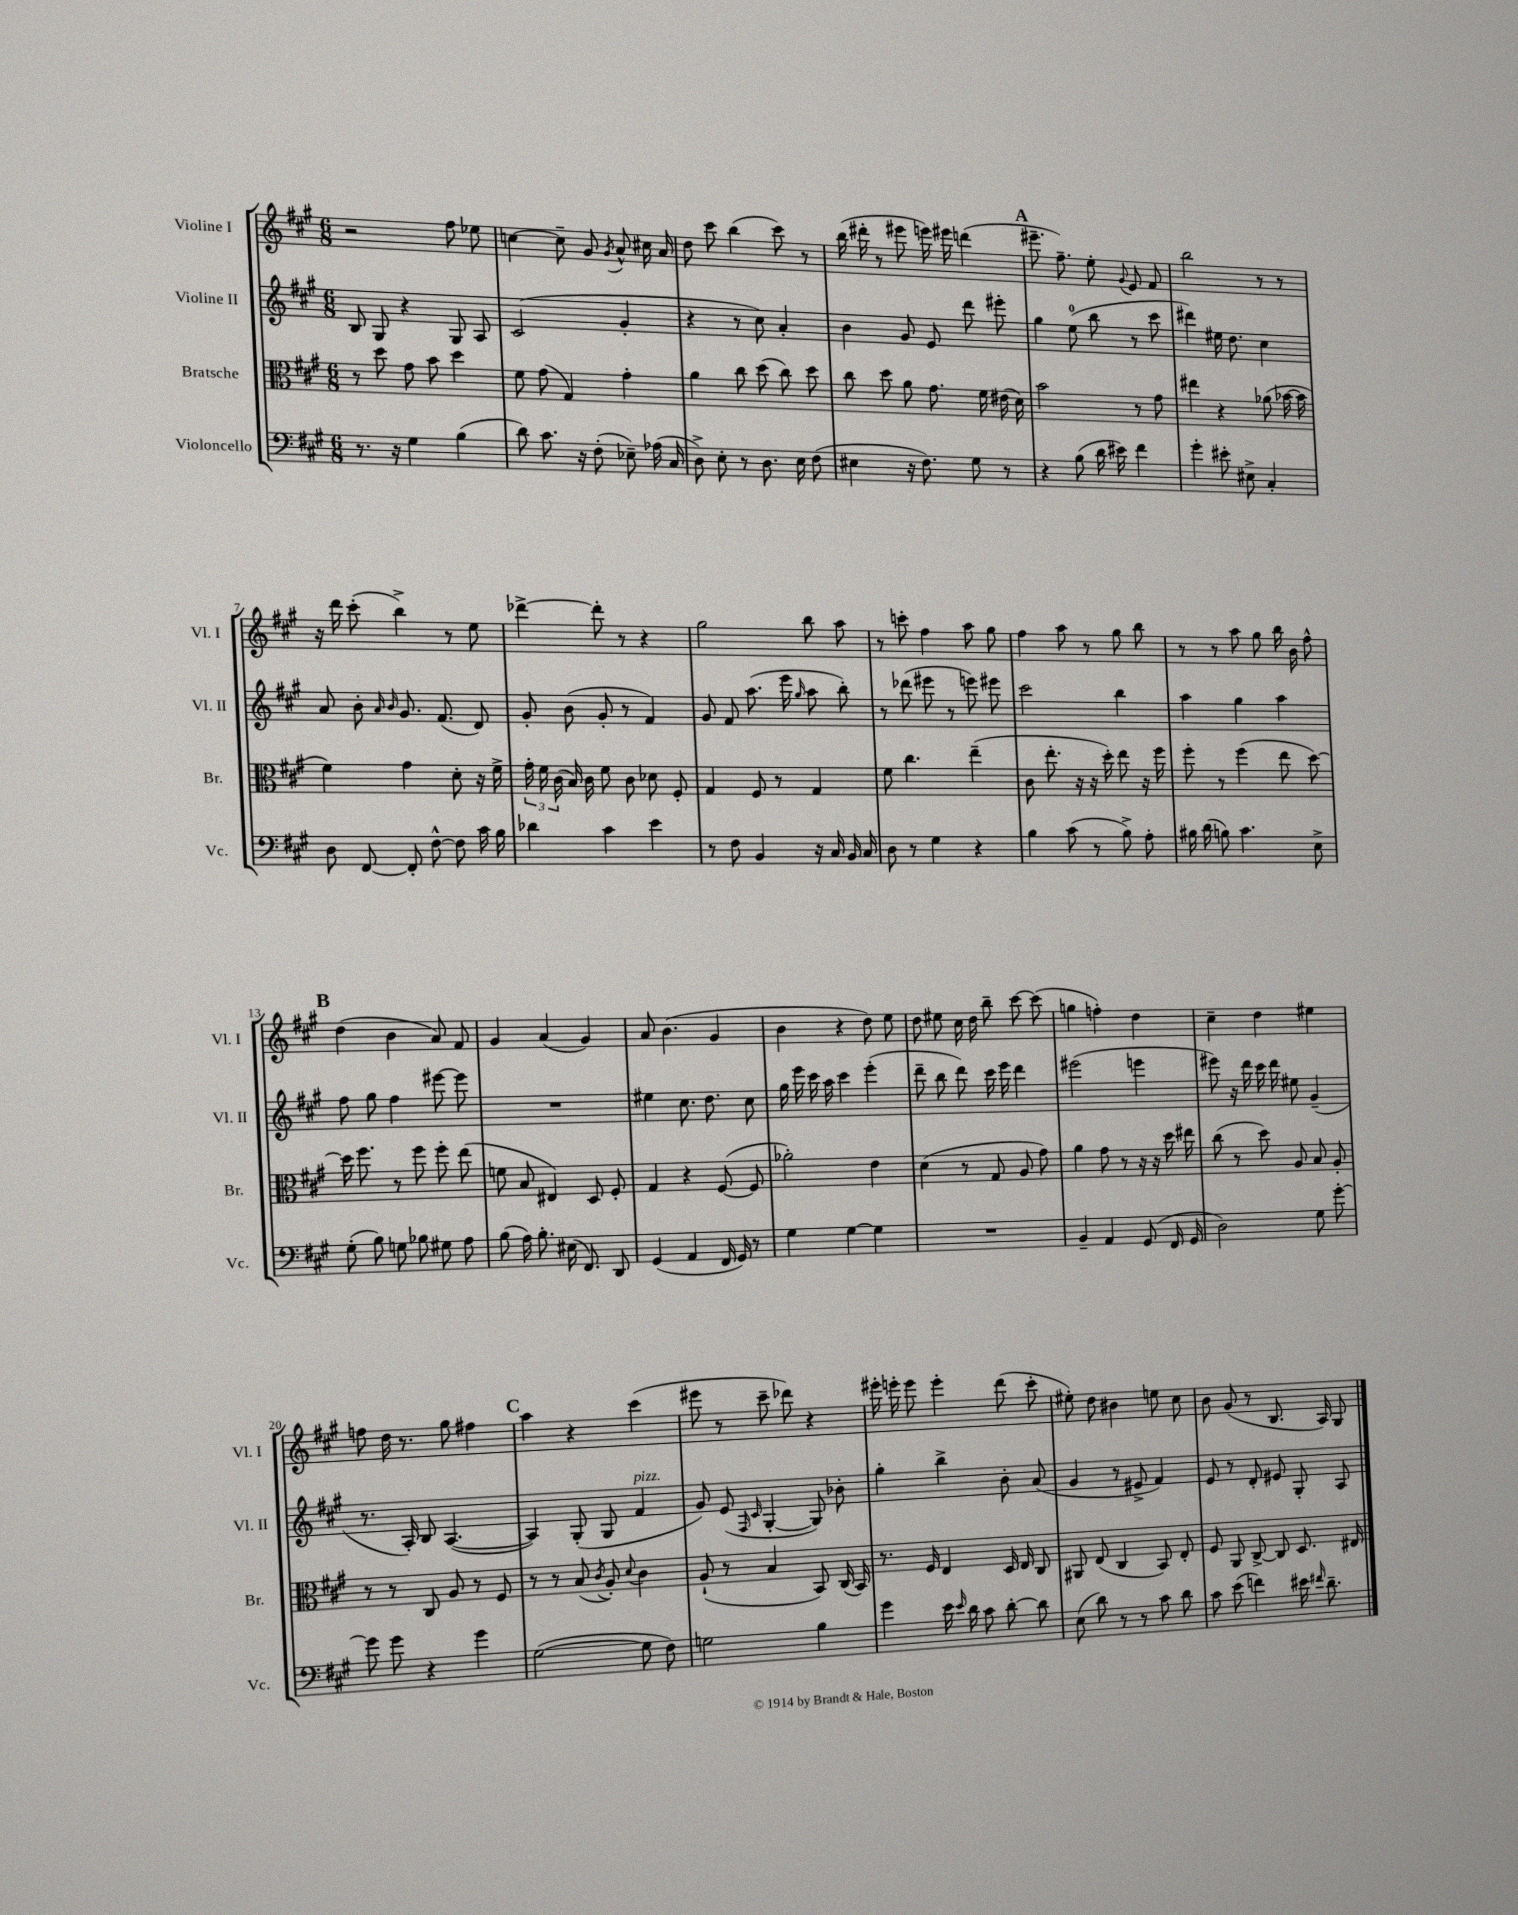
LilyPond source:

<<
\new StaffGroup <<
\new Staff = "s0" \with { instrumentName = "Violine I" shortInstrumentName = "Vl. I" } {
    \clef treble \key a \major \numericTimeSignature \time 6/8
    \autoBeamOff r2 fis''8 ees''8 |
    c''4~ c''8-- gis'8 \acciaccatura { gis'8 } a'8-^ cis''16 a'16 |
    d''8 cis'''8 b''4( cis'''8) r8 |
    b''16( dis'''16-. r8 eis'''8 e'''16) eis'''16 d'''4( |
    \mark \markup { \bold "A" } eis'''8.-- fis''8.--) e''8-. \appoggiatura { gis'8 } e'8 fis'8 |
    b''2 r8 r8 |
    r16 d'''16 cis'''8-.( b''4->) r8 e''8 |
    des'''4~-> des'''8-. r8 r4 |
    gis''2 b''8 a''8 |
    r8 c'''8-. fis''4 a''8 gis''8 |
    fis''4 a''8 r8 gis''8 b''8 |
    r8 r8 a''8 gis''8 b''16 b'16 fis''8-^ |
    \mark \markup { \bold "B" } d''4( b'4 a'8) fis'8 |
    gis'4 a'4( gis'4) |
    a'8 b'4.( gis'4 |
    b'4 r4 d''8) e''8 |
    d''8 eis''8 cis''16 d''16 b''8-- cis'''8~ cis'''8( |
    g''4 f''4-.) d''4 |
    cis''4-- d''4 eis''4 |
    f''8 d''16 r8. gis''8 fis''4 |
    \mark \markup { \bold "C" } a''4 r4 cis'''4( |
    eis'''8 r8 cis'''8-- des'''8) r4 |
    eis'''16-. e'''16-. e'''8 e'''4-. d'''8( cis'''8-. |
    eis''8-.) d''8 bis'4 e''8 cis''8 |
    b'8 gis'8( r8 b8. a16) gis8 \bar "|." |
}
\new Staff = "s1" \with { instrumentName = "Violine II" shortInstrumentName = "Vl. II" } {
    \clef treble \key a \major \numericTimeSignature \time 6/8
    \autoBeamOff b8 gis8 r4 gis8 a8 |
    cis'2( gis'4-. |
    r4 r8 cis''8) a'4-. |
    b'4 gis'8 e'8 d'''8 eis'''8-. |
    \mark \markup { \bold "A" } gis''4 e''8-0( b''8 r8 cis'''8 |
    dis'''4) eis''16 d''8. cis''4 |
    a'8 b'8-. \grace { a'16 b'16 } gis'8. fis'8.( d'8) |
    gis'8-. b'8( gis'8-. r8 fis'4) |
    gis'8 fis'8 a''8.( e'''16 \grace { gis''16 } a''8 b''8-.) |
    r8 des'''8( eis'''8 r8 e'''8) eis'''8 |
    cis'''2 b''4 |
    a''4 gis''4 a''4 |
    \mark \markup { \bold "B" } fis''8 gis''8 fis''4 eis'''8~ eis'''8 |
    R2. |
    eis''4 cis''8. d''8. cis''8 |
    gis''16 e'''16 cis'''16 a''16 cis'''4 e'''4-.( |
    d'''8-- b''8 d'''8) cis'''16 e'''16 d'''4 |
    eis'''2( e'''4 |
    eis'''8) r16 d'''16 cis'''16 d'''16 eis''8 gis'4--( |
    r8. a16-.) b8 a4.~( |
    \mark \markup { \bold "C" } a4) gis8-.( gis8 fis'4^\markup { \italic "pizz." } |
    gis'8) e'8( \grace { fis16 cis'16 } gis4~-. gis8) bes'8-. |
    gis''4-. b''4-> b'8-. a'8( |
    gis'4 r8 eis'8-> fis'4) |
    e'8 r8 d'8-. eis'8 gis8-. a8 \bar "|." |
}
\new Staff = "s2" \with { instrumentName = "Bratsche" shortInstrumentName = "Br." } {
    \clef alto \key a \major \numericTimeSignature \time 6/8
    \autoBeamOff r8 d''8 gis'8 b'8 d''4 |
    fis'8 gis'8( gis4) gis'4-. |
    a'4 cis''8 d''8( cis''8) d''8 |
    cis''8 d''8 a'8 gis'8. fis'16 eis'16( d'16) |
    \mark \markup { \bold "A" } b'2 r8 gis'8 |
    eis''4 r4 aes'8( bes'16~ bes'16 |
    fis'4) gis'4 d'8-. r16 fis'16-> |
    \tuplet 3/2 { gis'16-. fis'16 cis'16( } b16) cis'16 fis'8 cis'8 des'8 fis8-. |
    gis4 fis8 r8 gis4 |
    fis'8 cis''4. e''4--( |
    cis'8 e''8.-. r16 r16 d''16-.) e''8 r16 fis''16 |
    fis''8-. r8 fis''4( e''8 d''8~) |
    \mark \markup { \bold "B" } d''16 fis''8. r8 fis''8 fis''8-. e''8( |
    f'8 b8 eis4) d8 fis8-. |
    gis4 r4 fis8~( fis8 |
    aes'2-.) e'4 |
    d'4( r8 gis8 a8 gis'8) |
    a'4 gis'8 r8 r16 r16 d''16 eis''16 |
    cis''8( r8 d''8) a8 b8 a8-. |
    r8 r8 cis8 a8 r8 fis8 |
    \mark \markup { \bold "C" } r8 r8 b8( \acciaccatura { cis'8 } a8-.) \appoggiatura { d'8 } cis'4 |
    a8-!( r8 b4 b,8) cis16( b,16) |
    r8. fis16 e4 d16 e16 cis8 |
    ais,8 e8( cis4 b,8) e8-. |
    fis8 a,8 cis8~-> cis8 d8. eis16 \bar "|." |
}
\new Staff = "s3" \with { instrumentName = "Violoncello" shortInstrumentName = "Vc." } {
    \clef bass \key a \major \numericTimeSignature \time 6/8
    \autoBeamOff r8. r16 gis4 b4( |
    d'8) cis'8. r16 fis8-.( ees8--) aes16( cis16 |
    d8->) e8-. r8 d8. e16 fis8( |
    eis4 r16 fis8.) gis8 r8 |
    \mark \markup { \bold "A" } r4 b8( d'16 eis'16) fis'4 |
    gis'4-. eis'8-. eis8-> cis4-. |
    d8 fis,8~ fis,8-. fis8~-^ fis8 cis'16 b16 |
    des'4 cis'4 e'4 |
    r8 fis8 b,4 r16 cis16 b,16 cis16 |
    d8 r8 gis4 r4 |
    b4 cis'8( r8 b8->) a8-. |
    bis16 d'16( b8) cis'4. e8-> |
    \mark \markup { \bold "B" } gis8-.( b8) g8 bes8 gis8 a8 |
    b8( a16) b8.-. eis16( fis,8.) d,8 |
    gis,4( a,4 fis,16 gis,16) r8 |
    gis4 gis4~ gis4 |
    R2. |
    b,4-- a,4 gis,8( fis,16 gis,16 |
    d2) gis8 gis'8~-. |
    gis'8 gis'8 r4 gis'4 |
    \mark \markup { \bold "C" } gis2~( gis8 fis8) |
    g2 b4 |
    gis'4 e'16 \grace { e'16 } d'16 cis'8 d'8~-. d'8 |
    e8( d'8) r8 r8 cis'8 d'8 |
    cis'8 e'8( f'4) eis'16 \grace { fis'16 } d'8.-- \bar "|." |
}
>>
>>
